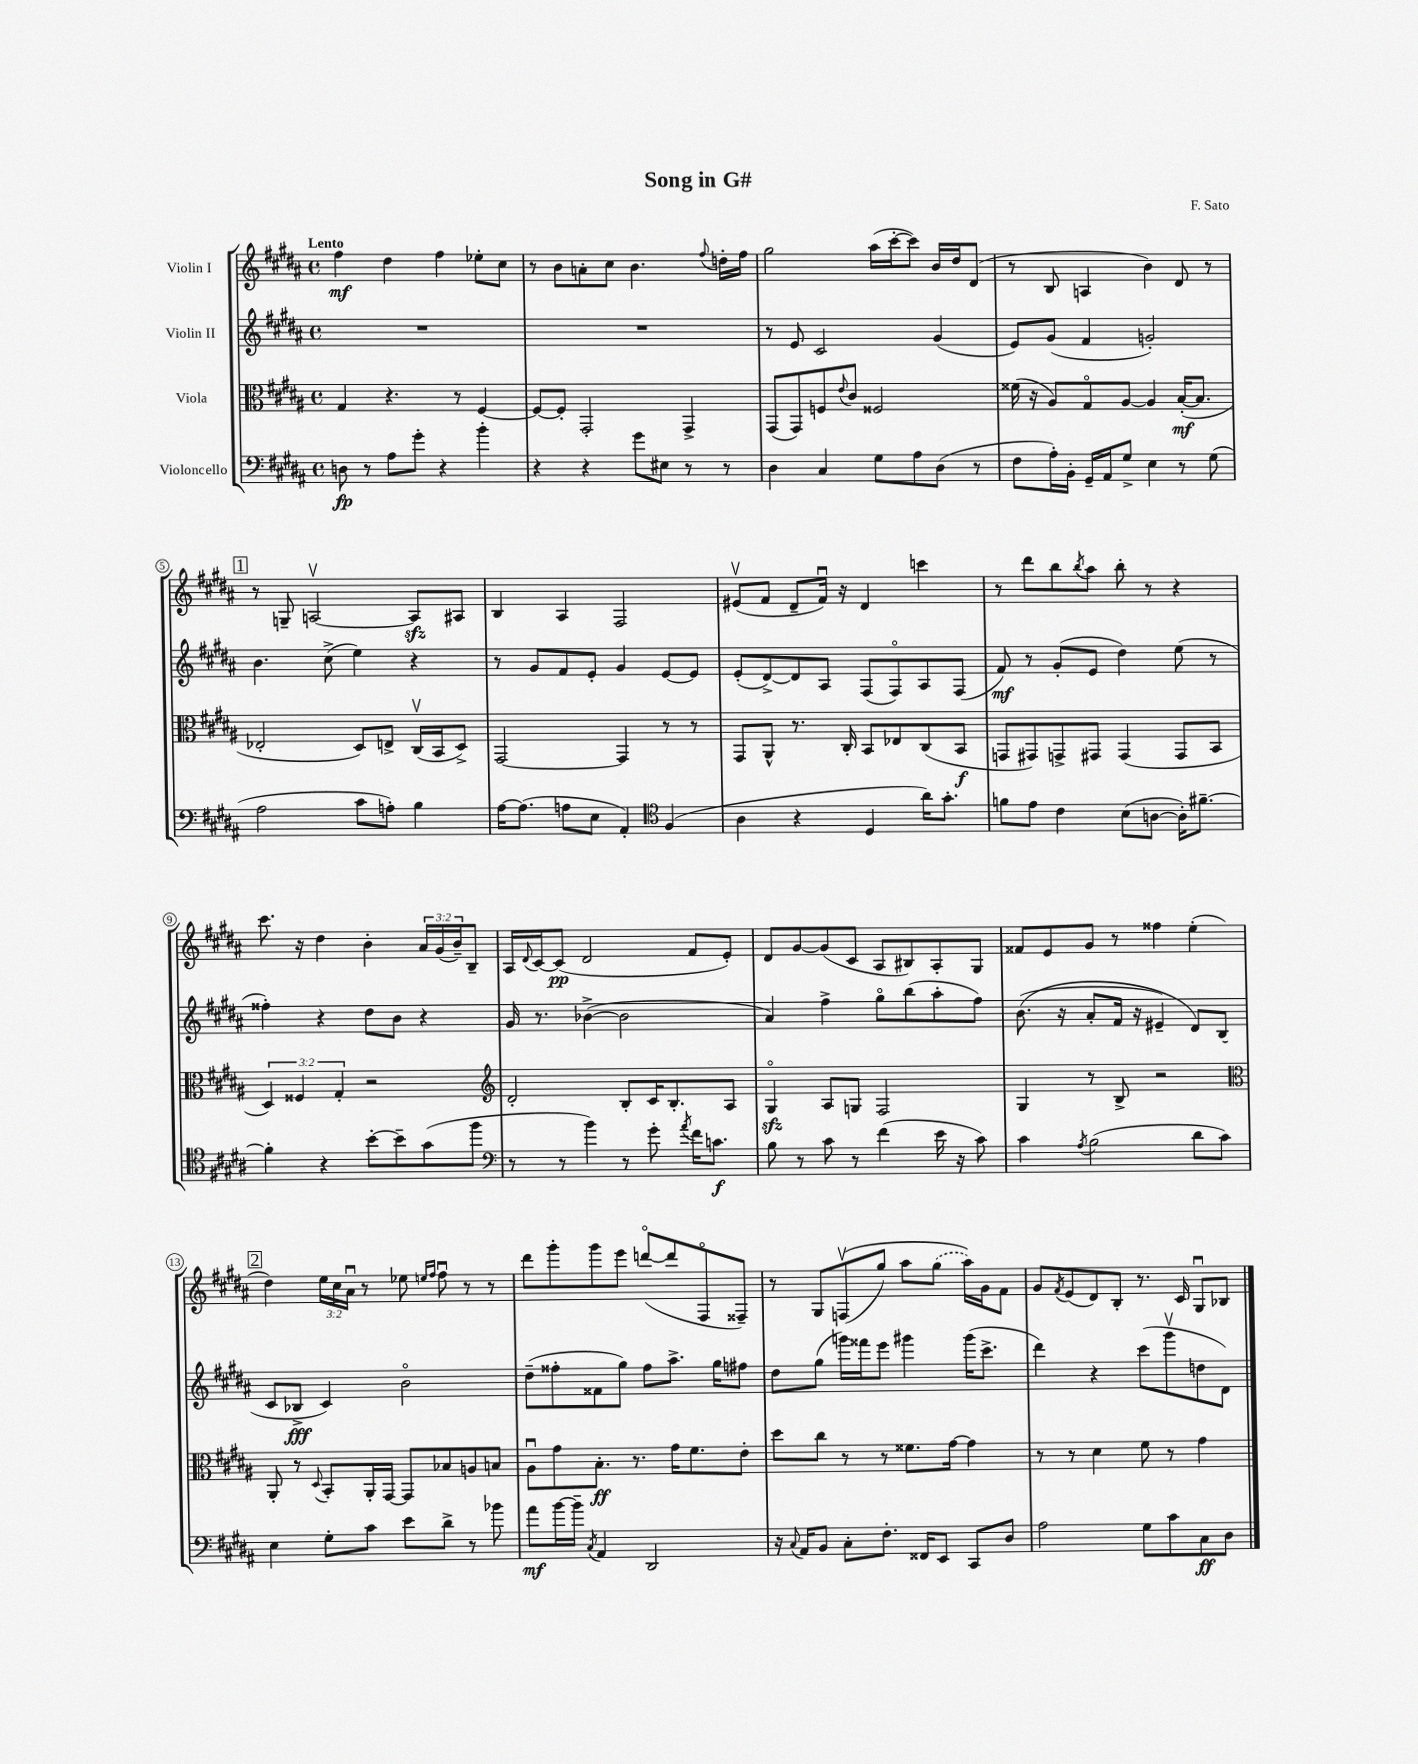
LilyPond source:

\header { title = "Song in G#" composer = "F. Sato" }
<<
\new StaffGroup <<
\new Staff = "s0" \with { instrumentName = "Violin I" } {
    \clef treble \key b \major \defaultTimeSignature \time 4/4 \override Staff.TupletNumber.text = #tuplet-number::calc-fraction-text \tempo "Lento"
    fis''4\mf dis''4 fis''4 ees''8-. cis''8 |
    r8 b'8 a'8-. cis''8 b'4. \appoggiatura { fis''8 } d''16-. fis''16 |
    gis''2 ais''16( cis'''16~-. cis'''8) b'16 dis''16 dis'8( |
    r8 b8 a4 b'4) dis'8 r8 |
    \mark \markup { \box "1" } r8 g8-- a2~\upbow a8\sfz ais8 |
    b4 ais4 fis2 |
    eis'8\upbow( fis'8 dis'8-- fis'16\downbow) r16 dis'4 c'''4 |
    r8 dis'''8 b''8 \acciaccatura { b''8 } ais''8 b''8-. r8 r4 |
    cis'''8. r16 dis''4 b'4-. \tuplet 3/2 { ais'16 gis'16( b'16--) } b8-- |
    ais16 \appoggiatura { dis'8 } cis'16~ cis'8\pp( dis'2 fis'8 e'8-.) |
    dis'8 gis'8~ gis'8( cis'8 ais8 bis8) ais8-. gis8 |
    fisis'8 e'8 gis'8 r8 fisis''4 e''4-.( |
    \mark \markup { \box "2" } dis''4) \tuplet 3/2 { e''16 cis''16 ais'16\downbow } r8 ees''8 \grace { e''16 fis''16 } fis''8\downbow r8 r8 |
    dis'''8 gis'''8-. gis'''8 e'''8 d'''8~\flageolet( d'''8 fis8\flageolet fisis8--) |
    r8 gis8 f8\upbow(\( gis''8) ais''8 \once \slurDashed gis''8( ais''16)\) gis'16 fis'8 |
    gis'8 \acciaccatura { fis'8 } e'8( dis'8) b8-. r8. cis'16 gis8\downbow bes8 \bar "|." |
}
\new Staff = "s1" \with { instrumentName = "Violin II" } {
    \clef treble \key b \major \defaultTimeSignature \time 4/4
    R1 |
    R1 |
    r8 e'8 cis'2 gis'4( |
    e'8) gis'8( fis'4 g'2-.) |
    \mark \markup { \box "1" } b'4. cis''8->( e''4) r4 |
    r8 gis'8 fis'8 e'8-. gis'4 e'8~ e'8 |
    e'8-.( dis'8~->) dis'8 ais8 fis8( fis8\flageolet) ais8 fis8( |
    fis'8\mf) r8 gis'8-.( e'8 dis''4) e''8( r8 |
    fisis''4-.) r4 dis''8 b'8 r4 |
    gis'16 r8. bes'4~->( bes'2 |
    ais'4) fis''4-> gis''8\flageolet b''8( ais''8-. fis''8) |
    b'8.(\( r16 ais'8-. fis'16 r16 eis'4--) dis'8\) b8( |
    \mark \markup { \box "2" } cis'8 bes8->\fff cis'4) b'2\flageolet |
    dis''8--( fisis''8-. fisis'8 gis''8) fisis''8 ais''8.-> gis''16 fis''8 |
    dis''8 gis''8( g'''16) fisis'''16 e'''8 gis'''4 gis'''16( cis'''8.-> |
    dis'''4) r4 cis'''8( gis'''8\upbow d''8 dis'8) \bar "|." |
}
\new Staff = "s2" \with { instrumentName = "Viola" } {
    \clef alto \key b \major \defaultTimeSignature \time 4/4 \override Staff.TupletNumber.text = #tuplet-number::calc-fraction-text
    gis4 r4. r8 fis4~ |
    fis8~ fis8-. gis,2-. gis,4-> |
    gis,8( gis,8) f8 \appoggiatura { e'8 } cis'8 fisis2 |
    fisis'16( r16 ais8) gis8\flageolet ais8~ ais4 b16~-.\mf( b8. |
    \mark \markup { \box "1" } ees2-. dis8) e8-> cis16\upbow( b,16 dis8->) |
    gis,2~ gis,4 r8 r8 |
    gis,8 ais,8-^ r8. cis16-. b,8 ees8 cis8( b,8\f |
    g,8 gis,8) g,8-> gis,8 gis,4( gis,8 b,8 |
    \tuplet 3/2 { dis4) fisis4 gis4-. } r2 |
    \clef treble dis'2-. b8-. cis'16 b8.-. ais8 |
    gis4\flageolet\sfz ais8 g8 fis2 |
    gis4 r8 b8-> r2 |
    \mark \markup { \box "2" } \clef alto ais,8-. r8 \appoggiatura { dis8 } b,8-. ais,16-. gis,16~ gis,8 bes8 a8 b8 |
    ais8\downbow gis'8 b8.-.\ff r8. gis'16 fis'8. e'8-. |
    dis''8 cis''8 r8 r8 fisis'8. gis'16~ gis'4 |
    r8 r8 dis'4 fis'8 r8 gis'4 \bar "|." |
}
\new Staff = "s3" \with { instrumentName = "Violoncello" } {
    \clef bass \key b \major \defaultTimeSignature \time 4/4
    d8\fp r8 ais8 gis'8-. r4 b'4-. |
    r4 r4 gis'8 eis8 r8 r8 |
    dis4 cis4 gis8 ais8 dis8( r8 |
    fis8 ais16-.) b,16-. gis,16-- ais,16 gis8-> e4 r8 gis8( |
    \mark \markup { \box "1" } ais2 cis'8 a8-.) b4 |
    ais16~ ais8.( a8 e8 ais,4-.) \clef tenor fis4( |
    ais4 r4 dis4 ais'16) gis'8.-. |
    f'8 e'8 cis'4 b8( a8~ a16-.) fis'8.~-- |
    fis'4-. r4 b'8~-. b'8-- gis'8( fis''8 |
    \clef bass r8 r8 b'4) r8 gis'8-. \acciaccatura { ais'8 } fis'16 c'8.\f |
    b8 r8 cis'8 r8 fis'4( e'16 r16 cis'8) |
    cis'4 \acciaccatura { ais8 } b2( dis'8 cis'8) |
    \mark \markup { \box "2" } e4 gis8-. cis'8 e'8 dis'8-> r8 bes'8 |
    ais'8\mf b'16~ b'16-- \acciaccatura { cis8 } ais,4 dis,2 |
    r16 \appoggiatura { cis8 } ais,16 b,8 cis8-. fis8.-. fisis,16 e,8 cis,8 dis8 |
    ais2 gis8 cis'8 cis8\ff dis8 \bar "|." |
}
>>
>>
\layout { \context { \Score \override BarNumber.stencil = #(make-stencil-circler 0.1 0.3 ly:text-interface::print) } }
